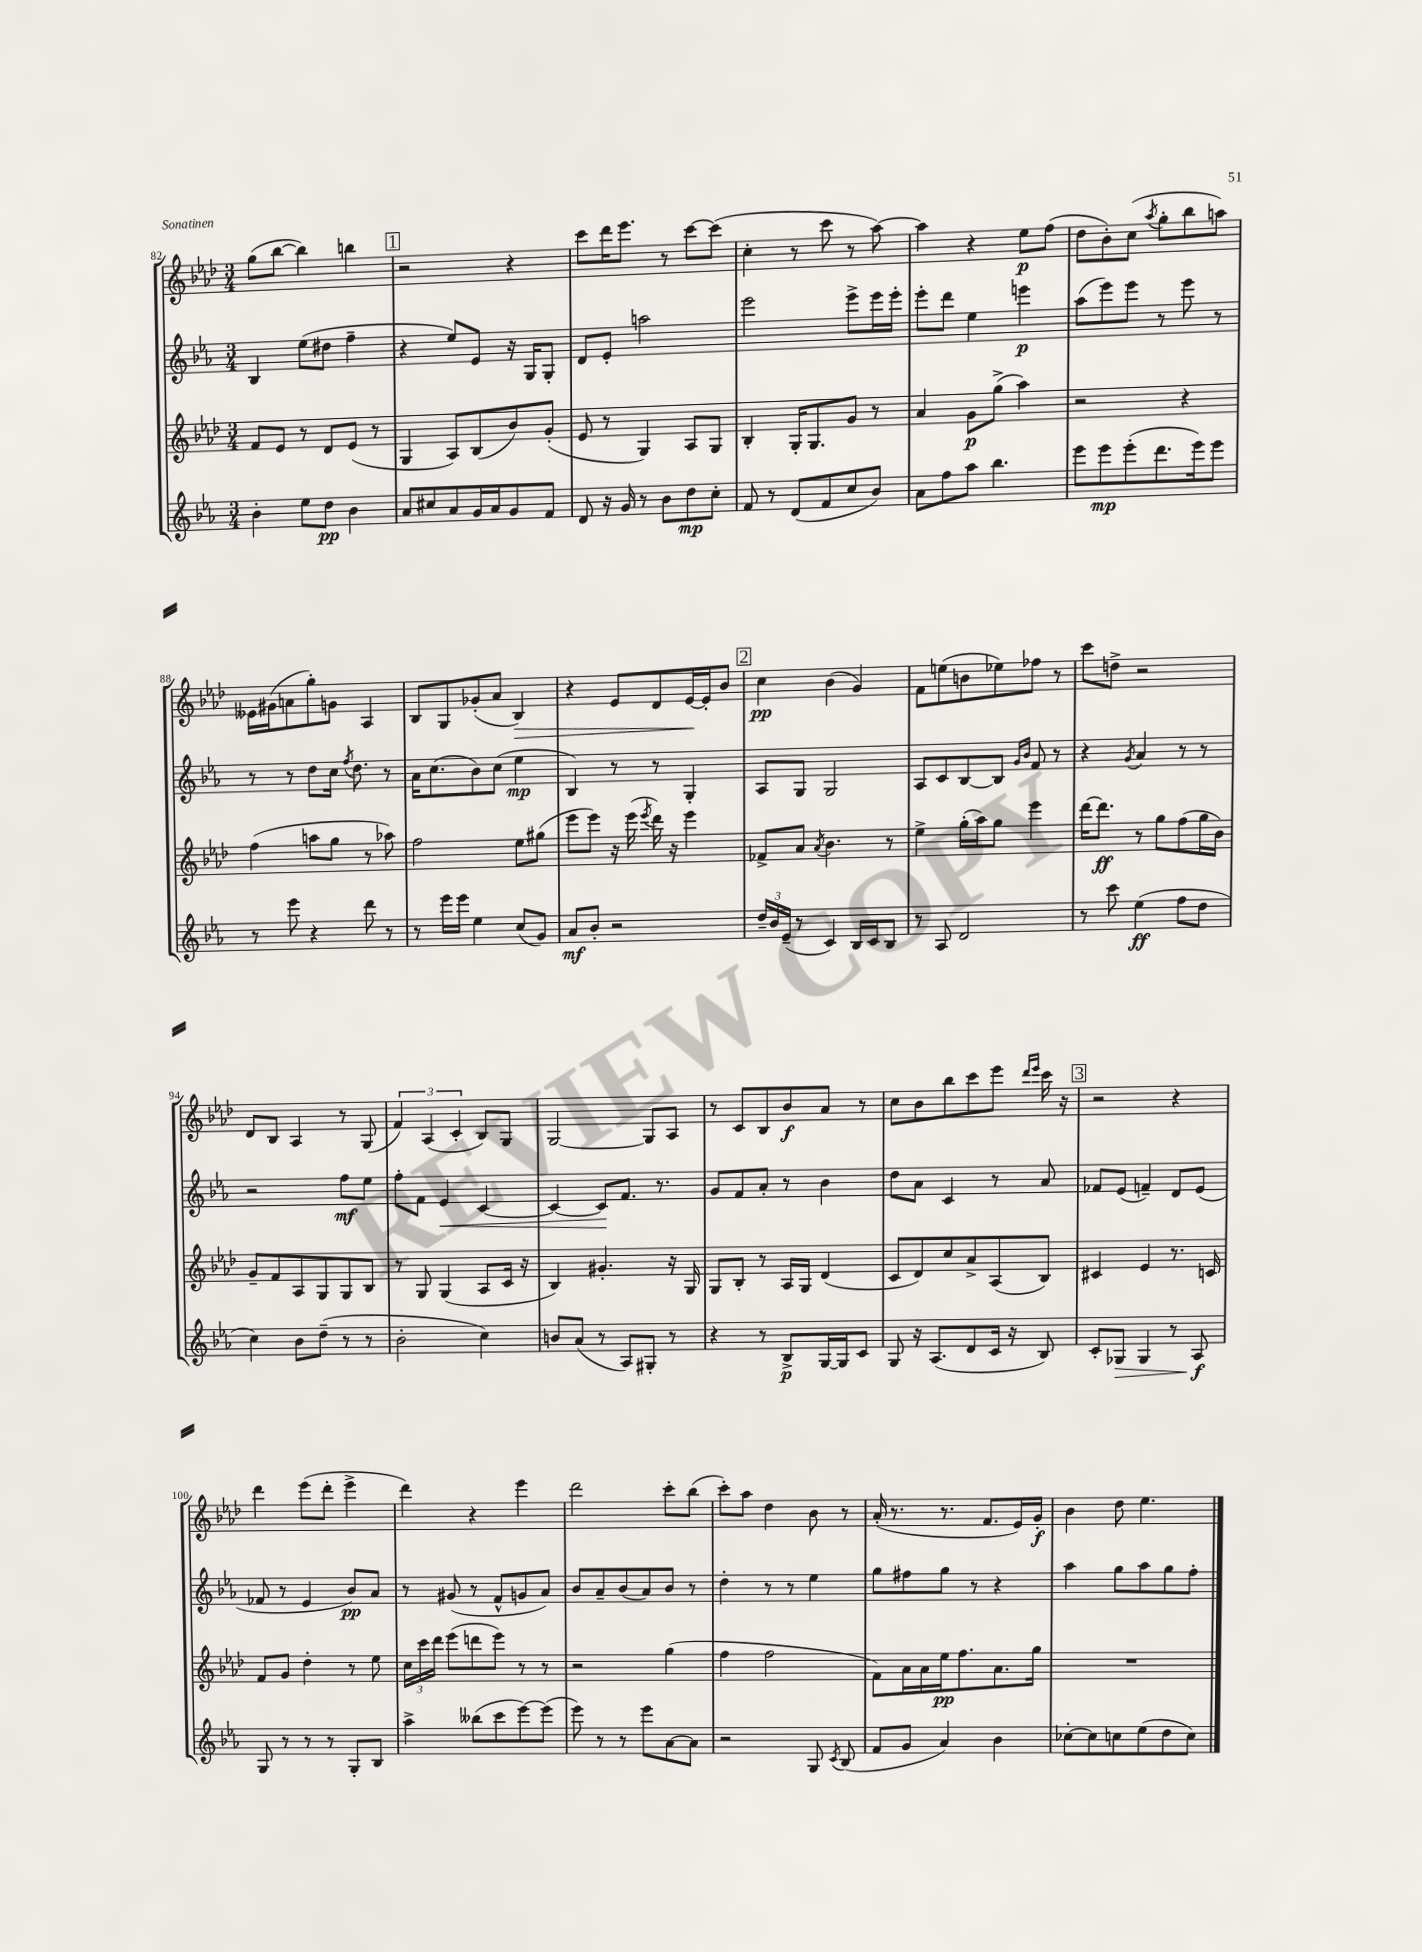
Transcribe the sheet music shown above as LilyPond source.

<<
\new StaffGroup <<
\new Staff = "s0" {
    \clef treble \key aes \major \numericTimeSignature \time 3/4
    \autoBeamOff g''8[( bes''8]~ bes''4) b''4 |
    \mark \markup { \box "1" } r2 r4 |
    c'''8[ des'''16 ees'''8.] r8 c'''8[~ c'''8]( |
    c''4-. r8 c'''8 r8 aes''8~) |
    aes''4 r4 ees''8[\p f''8]( |
    des''8[ bes'8-.) c''8]( \acciaccatura { aes''8 } g''8[-. bes''8 a''8]) |
    eeses'16[ gis'16( a'8 g''8-.) g'8] aes4 |
    bes8[ g8 ges'8-.( aes'8] bes4\>) |
    r4 ees'8[ des'8 ees'16~\! ees'16-. bes'8] |
    \mark \markup { \box "2" } c''4\pp bes'4( g'4) |
    f'8[ e''8( b'8 ees''8) fes''8] r8 |
    c'''8[ d''8]-> r2 |
    des'8[ bes8] aes4 r8 g8( |
    \tuplet 3/2 { f'4) aes4( c'4-. } bes8[) g8] |
    g2~ g8[ aes8] |
    r8 c'8[ bes8 bes'8\f aes'8] r8 |
    c''8[ bes'8 bes''8 c'''8 ees'''8] \grace { des'''16[ ees'''16] } c'''16 r16 |
    \mark \markup { \box "3" } r2 r4 |
    des'''4 ees'''8[( des'''8]-. ees'''4-> |
    des'''4) r4 ees'''4 |
    des'''2 c'''8[-. bes''8]( |
    c'''8[-.) aes''8] des''4 bes'8 r8 |
    aes'16-.( r8. r8. f'8.[ ees'16) g'16]-.\f |
    bes'4 des''8 ees''4. \bar "|." |
}
\new Staff = "s1" {
    \clef treble \key ees \major \numericTimeSignature \time 3/4
    \autoBeamOff bes4 ees''8[( dis''8] f''4-- |
    \mark \markup { \box "1" } r4 ees''8[) ees'8] r16 g16[ g8]-. |
    d'8[ ees'8]-. a''2 |
    ees'''2 ees'''8[-> ees'''16 ees'''16]-. |
    ees'''8[-. d'''8] ees''4 e'''4\p |
    aes''8[( ees'''8) ees'''8] r8 ees'''8 r8 |
    r8 r8 d''8[ c''16] \acciaccatura { f''8 } d''8. r8 |
    aes'16[ c''8.( bes'8) c''8]( ees''4\mp |
    bes4) r8 r8 g4-. |
    \mark \markup { \box "2" } aes8[ g8] g2 |
    aes8[ c'8 bes8~ bes8] \grace { g'16[ bes'16] } f'8 r8 |
    r4 \acciaccatura { g'8 } aes'4 r8 r8 |
    r2 f''8[\mf ees''8] |
    f''8[-. f'8] ees'4\< c'4~ |
    c'4~ c'8[\! f'8.] r8. |
    g'8[ f'8 aes'8]-. r8 bes'4 |
    d''8[ aes'8] c'4 r8 aes'8 |
    \mark \markup { \box "3" } fes'8[ ees'8]( f'4--) d'8[ ees'8]( |
    fes'8 r8 ees'4 bes'8[\pp) aes'8] |
    r8 gis'8( r8 f'8[-^ g'8 aes'8]) |
    bes'8[ aes'8-- bes'8( aes'8) bes'8] r8 |
    d''4-. r8 r8 ees''4 |
    g''8[ fis''8 g''8] r8 r4 |
    aes''4 g''8[ aes''8 g''8 f''8]-. \bar "|." |
}
\new Staff = "s2" {
    \clef treble \key aes \major \numericTimeSignature \time 3/4
    \autoBeamOff f'8[ ees'8] r8 des'8[ ees'8]( r8 |
    \mark \markup { \box "1" } g4 aes8[) bes8( bes'8) g'8]-.( |
    ees'8 r8 g4) aes8[ g8] |
    bes4-. g16[-. g8. g'8] r8 |
    aes'4 g'8[\p g''8]->( aes''4) |
    r2 r4 |
    f''4( a''8[ g''8] r8 aes''8) |
    f''2 ees''8[ gis''8]( |
    ees'''8[ ees'''8]) r16 ees'''16( \acciaccatura { ees'''8 } des'''16) r16 ees'''4 |
    \mark \markup { \box "2" } fes'8[-> aes'8] \acciaccatura { aes'8 } bes'4. r8 |
    ees''4-> g''16[-.( aes''16) g''8] ees'''4 |
    des'''16[~ des'''8.]\ff r8 g''8[ f''8( g''16 bes'16]) |
    g'8[-- f'8 aes8 g8 g8 bes8] |
    r8 g8 g4( aes8[ c'16] r16 |
    bes4) gis'4.-. r16 g16 |
    g8[ bes8]-. r8 aes16[ g16] des'4( |
    c'8[ des'8) c''8 aes'8-> aes8( bes8]) |
    \mark \markup { \box "3" } cis'4 ees'4 r8. c'16 |
    f'8[ g'8] des''4-. r8 ees''8 |
    \tuplet 3/2 { c''16[ c'''16 des'''16] } ees'''8[( d'''8 ees'''8]) r8 r8 |
    r2 g''4( |
    f''4 f''2 |
    f'8[) aes'16 aes'16 ees''16\pp f''8. aes'8. g''16] |
    R2. \bar "|." |
}
\new Staff = "s3" {
    \clef treble \key ees \major \numericTimeSignature \time 3/4
    \autoBeamOff bes'4-. ees''8[ d''8]\pp bes'4 |
    \mark \markup { \box "1" } aes'8[ cis''8 aes'8 g'16 aes'16 g'8 f'8] |
    d'8 r16 g'16 r8 bes'8[ d''8\mp c''8]-. |
    f'8 r8 d'8[( f'8 c''8 bes'8]) |
    aes'8[ f''8 aes''8] bes''4. |
    ees'''8[ ees'''8\mp ees'''8-.( d'''8. ees'''16) ees'''8] |
    r8 ees'''8 r4 d'''8 r8 |
    r8 ees'''16[ ees'''16] ees''4 c''8[( g'8]) |
    aes'8[\mf bes'8]-. r2 |
    \mark \markup { \box "2" } \tuplet 3/2 { d''16[-- bes'16 ees'16]--( } r8 c'4) bes16[ c'16 bes8] |
    r8 aes8 d'2 |
    r8 c'''8 ees''4\ff( f''8[ d''8] |
    c''4) bes'8[ d''8]--( r8 r8 |
    bes'2-. c''4) |
    b'8[ aes'8]( r8 aes8[) gis8]-. r8 |
    r4 r8 bes8[->\p g16~ g16 c'8] |
    g8 r16 aes8.[( d'8 c'16] r16 bes8) |
    \mark \markup { \box "3" } c'8[-. ges8]\> ges4 r8 aes8\f\! |
    g8 r8 r8 r8 g8[-. bes8] |
    aes''4-> beses''8[( c'''8 ees'''8~) ees'''8]( |
    ees'''8) r8 r8 ees'''8[ aes'8~ aes'8] |
    r2 g8 \acciaccatura { c'8 } bes8( |
    f'8[ g'8] aes'4) bes'4 |
    ces''8[~-. ces''8 c''8 ees''8( d''8 c''8]) \bar "|." |
}
>>
>>
\layout { \context { \Score currentBarNumber = #82 } }
